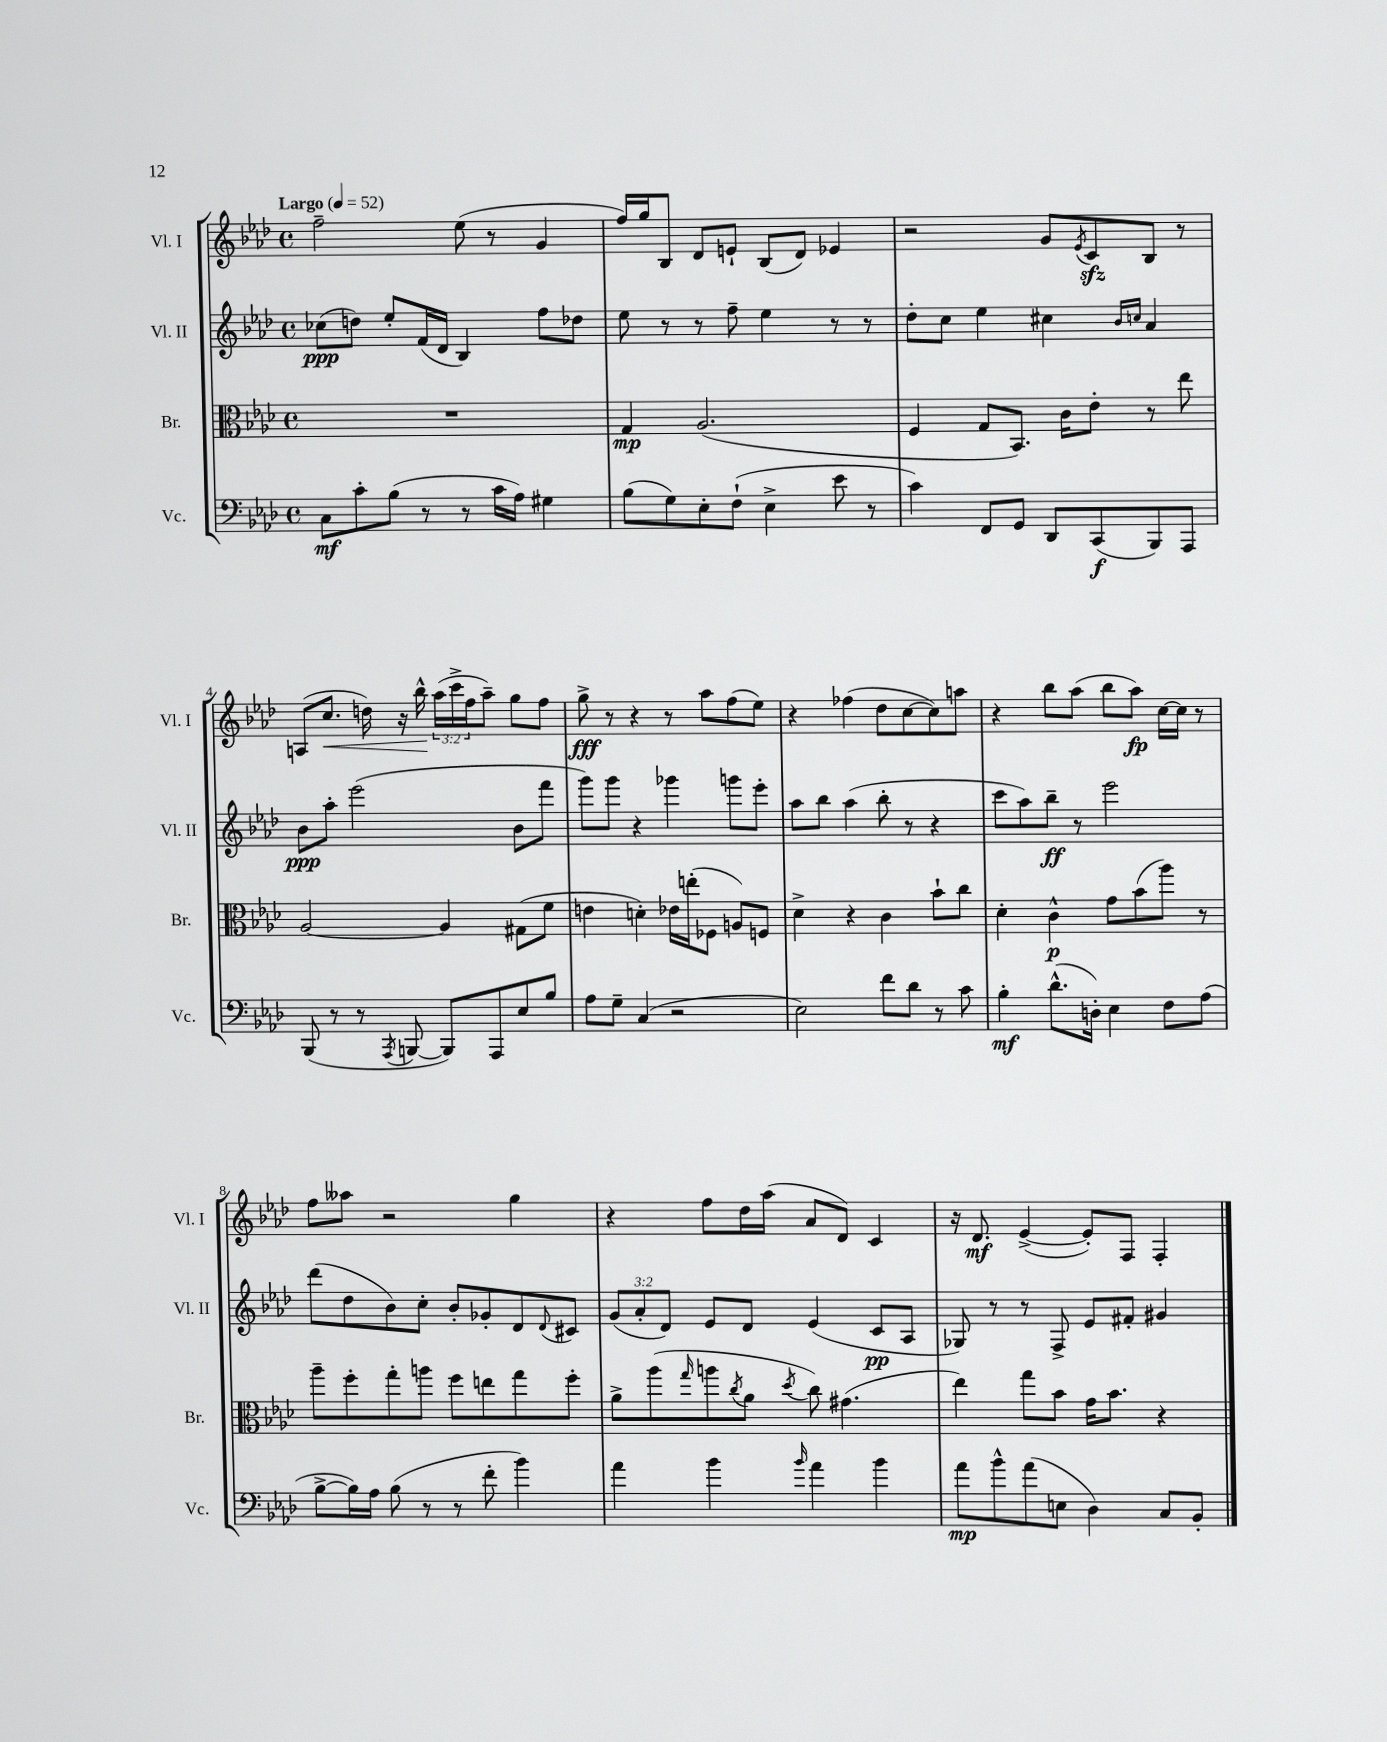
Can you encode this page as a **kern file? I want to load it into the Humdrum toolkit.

**kern	**kern	**kern	**kern
*staff4	*staff3	*staff2	*staff1
*clefF4	*clefC3	*clefG2	*clefG2
*k[b-e-a-d-]	*k[b-e-a-d-]	*k[b-e-a-d-]	*k[b-e-a-d-]
*M4/4	*M4/4	*M4/4	*M4/4
*met(c)	*met(c)	*met(c)	*met(c)
*MM52	*MM52	*MM52	*MM52
8C	1r	(8cc-	2ff~
8c'	.	8dd)	.
(8B-	.	8ee-'	.
8r	.	(16f	.
.	.	16d-	.
8r	.	4B-)	(8ee-
16c	.	.	8r
16A-)	.	.	.
4G#	.	8ff	4g
.	.	8dd-	.
=	=	=	=
(8B-	4G	8ee-	16ff)
.	.	.	16gg
8G)	.	8r	8B-
8E-'	(2.A-	8r	8d-
(8F`	.	8ff~	8e`
4E-^	.	4ee-	(8B-
.	.	.	8d-)
8e-	.	8r	4e-
8r	.	8r	.
=	=	=	=
4c)	4F	8dd-'	2r
.	.	8cc	.
8FF	8G	4ee-	.
8GG	8.BB-)	.	.
8DD-	.	4cc#	8g
.	16c	.	.
.	.	.	8qe-
(8CC	8e-'	.	8c
.	.	16qqb-	.
.	.	16qqcc	.
8BBB-)	8r	4a-	8B-
8AAA-	8ee-	.	8r
=	=	=	=
(8BBB-	[2A-	8b-	(8A
8r	.	8aa-'	8.cc
8r	.	(2eee-	.
.	.	.	16dd)
8qAAA-	.	.	.
[8BBB	.	.	16r
.	.	.	16bb-^^
8BBB])	4A-]	.	(24aa-
.	.	.	24ccc^
.	.	.	24ff
8AAA-	.	.	8aa-~)
8E-	(8G#	8b-	8gg
8B-	8f	8fff	8ff
=	=	=	=
8A-	4e	8ggg)	8gg^
8G~	.	8ggg	8r
(4C	4d')	4r	4r
2r	16e-	4ggg-	8r
.	(16ee'	.	.
.	8F-	.	8aa-
.	8A)	8ggg	(8ff
.	8F	8eee-'	8ee-)
=	=	=	=
2E-)	4d-^	8aa-	4r
.	.	8bb-	.
.	4r	(4aa-	(4ff-
8f	4c	8bb-'	8dd-
8d-	.	8r	[8cc
8r	8b-`	4r	8cc])
8c	8cc	.	8aa
=	=	=	=
4B-'	4d-'	8ccc	4r
.	.	8aa-)	.
(8.d-^^	4c^^	8bb-~	8bb-
.	.	8r	(8aa-
16D')	.	.	.
4E-	8g	2eee-	8bb-
.	(8b-	.	8aa-)
8F	8aa-)	.	[16cc
.	.	.	16cc]
(8A-	8r	.	8r
=	=	=	=
[8B-^	8aa-~	(8ddd-	8ff
16B-])	8ff'	8dd-	8aa--
16A-	.	.	.
(8B-	8gg'	8b-)	2r
8r	8aa	8cc'	.
8r	8ff	8b-'	.
8f'	8ee	8g-'	.
4b-)	8gg	8d-	4gg
.	.	8qqd-	.
.	8ff'	8c#	.
=	=	=	=
4a-	8a-^	(12g	4r
.	.	12a-'	.
.	(8aa-	.	.
.	.	12d-)	.
.	16qqgg	.	.
4b-	8aa	8e-	8ff
.	8qcc	.	.
.	8a-	8d-	16dd-
.	.	.	(16aa-
16qqb-	8qdd-	.	.
4a-	8cc)	(4e-	8a-
.	(4.g#	.	8d-)
4b-	.	8c	4c
.	.	8A-	.
=	=	=	=
8a-	4ee-)	8G-)	16r
.	.	.	8.d-
8b-^^	.	8r	.
(8a-	8gg	8r	([4e-^
8E	8b-	8F^	.
4D-)	16g	8e-	8e-'])
.	8.b-	.	.
.	.	8f#'	8F
8C	4r	4g#	4F'
8BB-'	.	.	.
==	==	==	==
*-	*-	*-	*-
